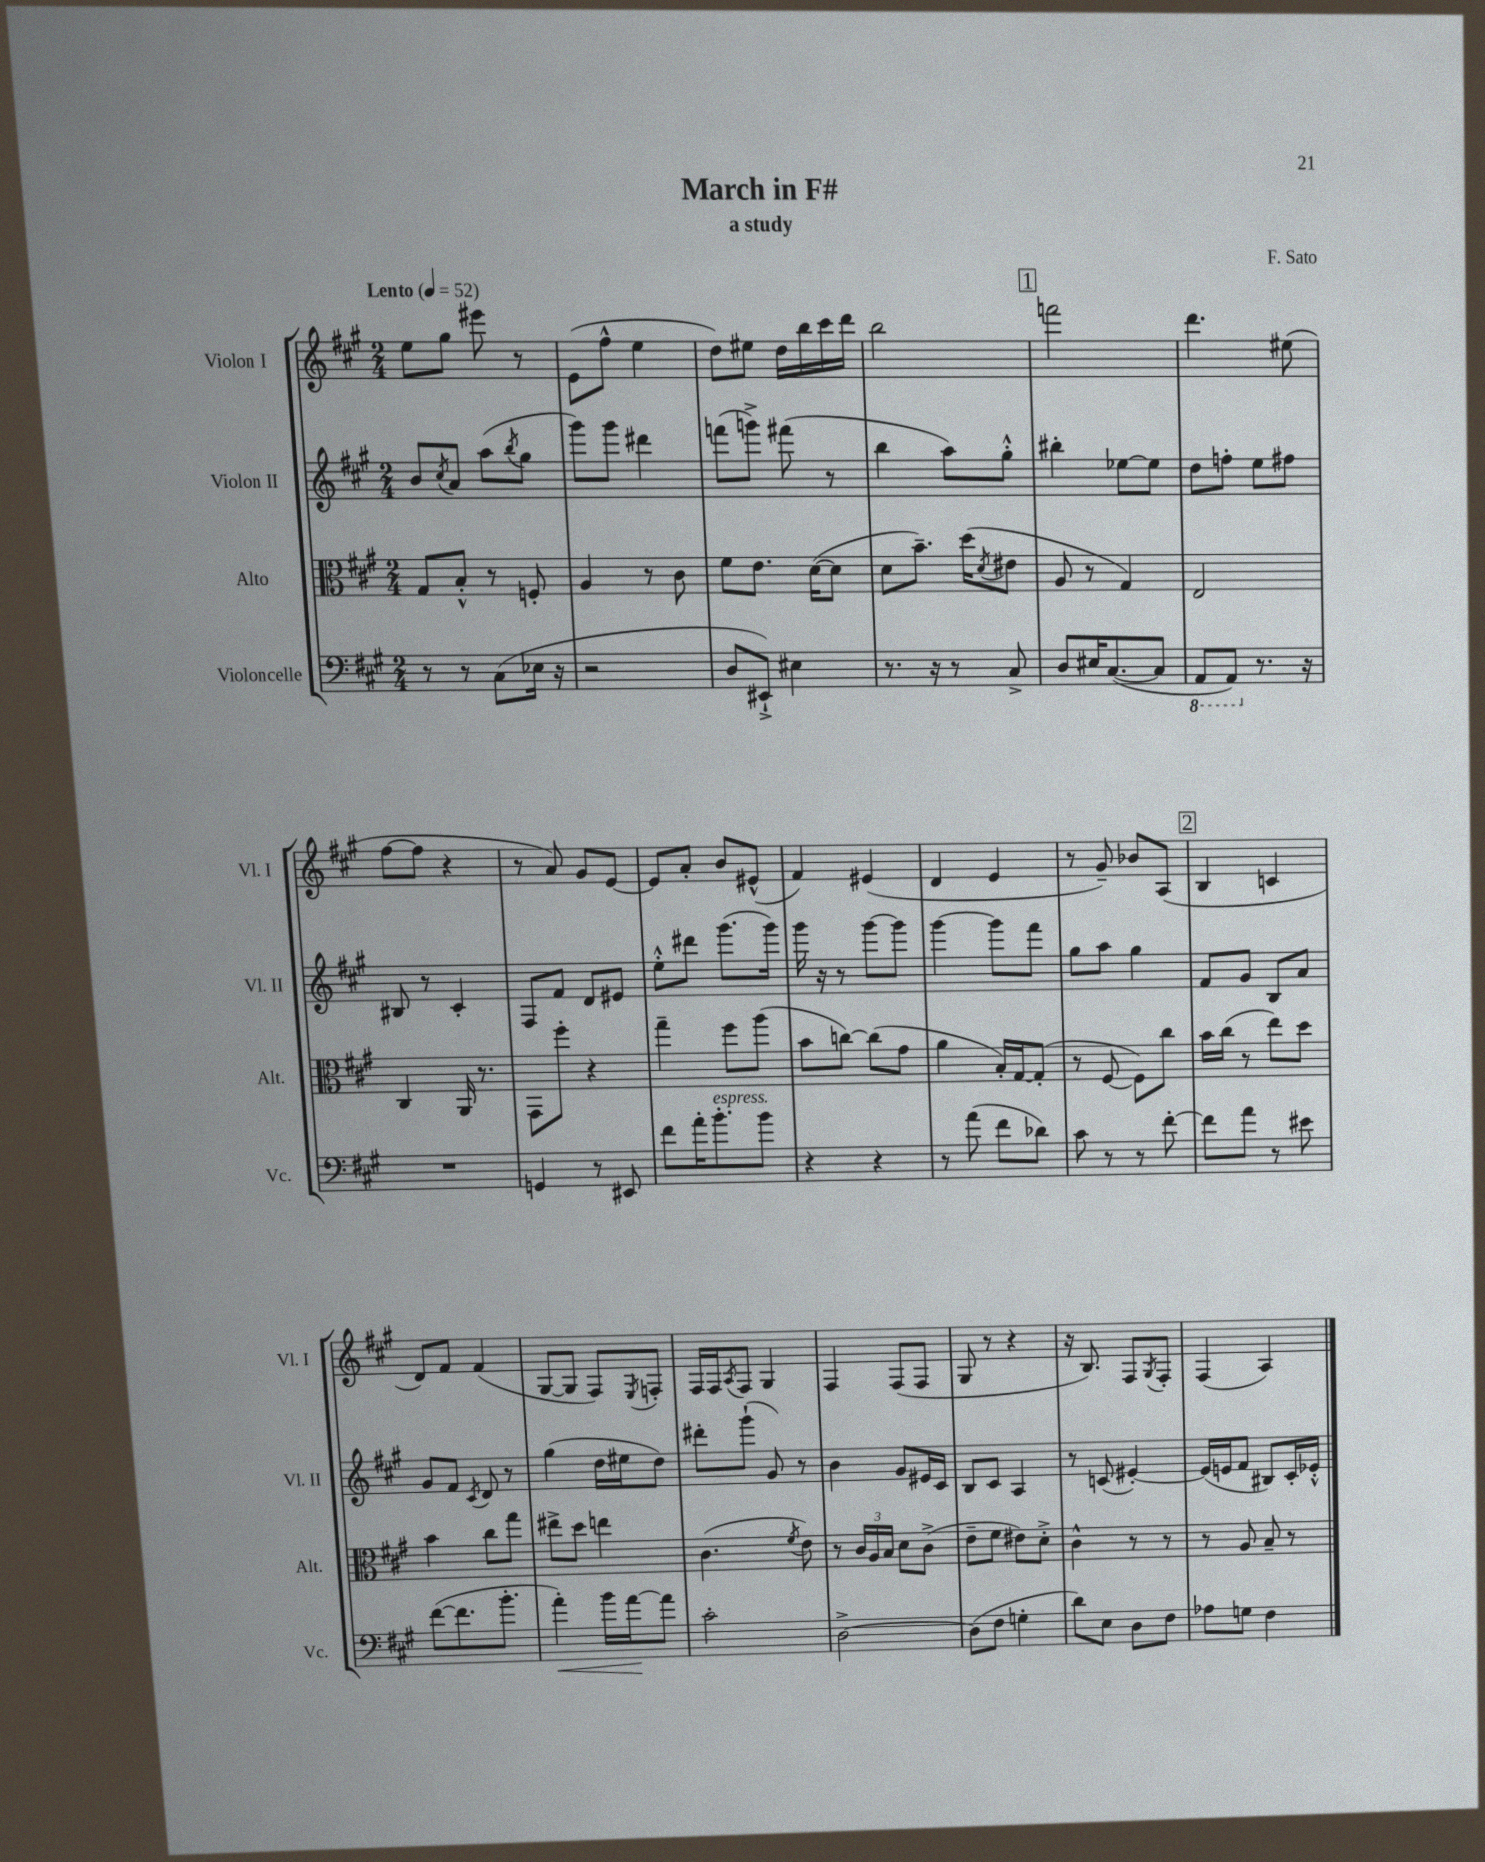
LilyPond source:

\header { title = "March in F#" composer = "F. Sato" subtitle = "a study" }
<<
\new StaffGroup <<
\new Staff = "s0" \with { instrumentName = "Violon I" shortInstrumentName = "Vl. I" } {
    \clef treble \key a \major \numericTimeSignature \time 2/4 \tempo "Lento" 4 = 52
    e''8 gis''8 eis'''8 r8 |
    e'8( fis''8-^ e''4 |
    d''8) eis''8 d''16 b''16 cis'''16 d'''16 |
    b''2 |
    \mark \markup { \box "1" } f'''2 |
    d'''4. eis''8( |
    fis''8~ fis''8 r4 |
    r8 a'8) gis'8 e'8~ |
    e'8 a'8-. b'8 eis'8-^( |
    fis'4) eis'4( |
    d'4 e'4 |
    r8 gis'8--) bes'8 a8( |
    \mark \markup { \box "2" } b4 c'4 |
    d'8) fis'8 fis'4( |
    gis8~ gis8 fis8) \acciaccatura { e8 } f8-. |
    fis16 fis16 \acciaccatura { a8 } fis8 gis4 |
    fis4 fis8( fis8 |
    gis8 r8 r4 |
    r16 b8.) fis8 \acciaccatura { gis8 } fis8-. |
    fis4( a4) \bar "|." |
}
\new Staff = "s1" \with { instrumentName = "Violon II" shortInstrumentName = "Vl. II" } {
    \clef treble \key a \major \numericTimeSignature \time 2/4
    b'8 \acciaccatura { cis''8 } a'8 a''8( \acciaccatura { b''8 } gis''8 |
    gis'''8) gis'''8 dis'''4 |
    f'''8( g'''8->) fis'''8( r8 |
    b''4 a''8) gis''8-.-^ |
    \mark \markup { \box "1" } bis''4-. ees''8~ ees''8 |
    d''8 f''8-. e''8 fis''8 |
    bis8 r8 cis'4-. |
    fis8 fis'8 d'8 eis'8 |
    e''8-.-^ dis'''8 gis'''8.( gis'''16) |
    gis'''16 r16 r8 gis'''8~ gis'''8 |
    gis'''4~ gis'''8 fis'''8 |
    gis''8 a''8 gis''4 |
    \mark \markup { \box "2" } fis'8 gis'8 b8 a'8 |
    gis'8 fis'8 \acciaccatura { cis'8 } d'8 r8 |
    gis''4( d''16 eis''16 d''8) |
    dis'''8-. gis'''8-!( gis'8) r8 |
    b'4 gis'8 eis'16 cis'16 |
    b8 cis'8 a4 |
    r8 c'8( eis'4~-.) |
    eis'16( e'16 fis'8 bis8) cis'16-. ees'16-.-^ \bar "|." |
}
\new Staff = "s2" \with { instrumentName = "Alto" shortInstrumentName = "Alt." } {
    \clef alto \key a \major \numericTimeSignature \time 2/4
    gis8 b8-.-^ r8 f8-. |
    a4 r8 cis'8 |
    fis'8 e'8. d'16~( d'8 |
    d'8 b'8.--) d''16( \acciaccatura { d'8 } eis'8 |
    \mark \markup { \box "1" } a8 r8 gis4) |
    e2 |
    cis4 a,16 r8. |
    gis,8 fis''8-. r4 |
    gis''4-- fis''8 a''8( |
    b'8 c''8~) c''8( gis'8 |
    a'4 b16-.) gis16~ gis8-.( |
    r8 fis8~ fis8) cis''8 |
    \mark \markup { \box "2" } b'16 cis''16( r8 e''8) d''8 |
    b'4 cis''8 gis''8 |
    eis''8-> d''8 e''4 |
    cis'4.( \acciaccatura { fis'8 } e'8) |
    r8 \tuplet 3/2 { cis'16 a16 b16 } d'8 cis'8->( |
    e'8-- fis'8 eis'8) d'8-.-> |
    cis'4-^ r8 r8 |
    r8 a8 b8-- r8 \bar "|." |
}
\new Staff = "s3" \with { instrumentName = "Violoncelle" shortInstrumentName = "Vc." } {
    \clef bass \key a \major \numericTimeSignature \time 2/4
    r8 r8 cis8( ees16 r16 |
    r2 |
    d8 eis,8-!->) eis4 |
    r8. r16 r8 cis8-> |
    \mark \markup { \box "1" } d8 eis16 cis8.~( cis8 |
    \ottava #-1 a,,8 a,,8) \ottava #0 r8. r16 |
    R2 |
    g,4 r8 eis,8 |
    fis'8 a'16-. b'8.-.^\markup { \italic "espress." } b'8 |
    r4 r4 |
    r8 a'8( fis'8 des'8) |
    cis'8 r8 r8 fis'8~-. |
    \mark \markup { \box "2" } fis'8 a'8 r8 eis'8 |
    fis'8~( fis'8. b'8.-. |
    a'4-.\<) b'16 a'16~\! a'8 |
    cis'2-. |
    d2~-> |
    d8( fis8 g4-. |
    d'8) e8 d8 fis8 |
    aes8 g8 fis4 \bar "|." |
}
>>
>>
\layout { \context { \Score \remove "Bar_number_engraver" } }
